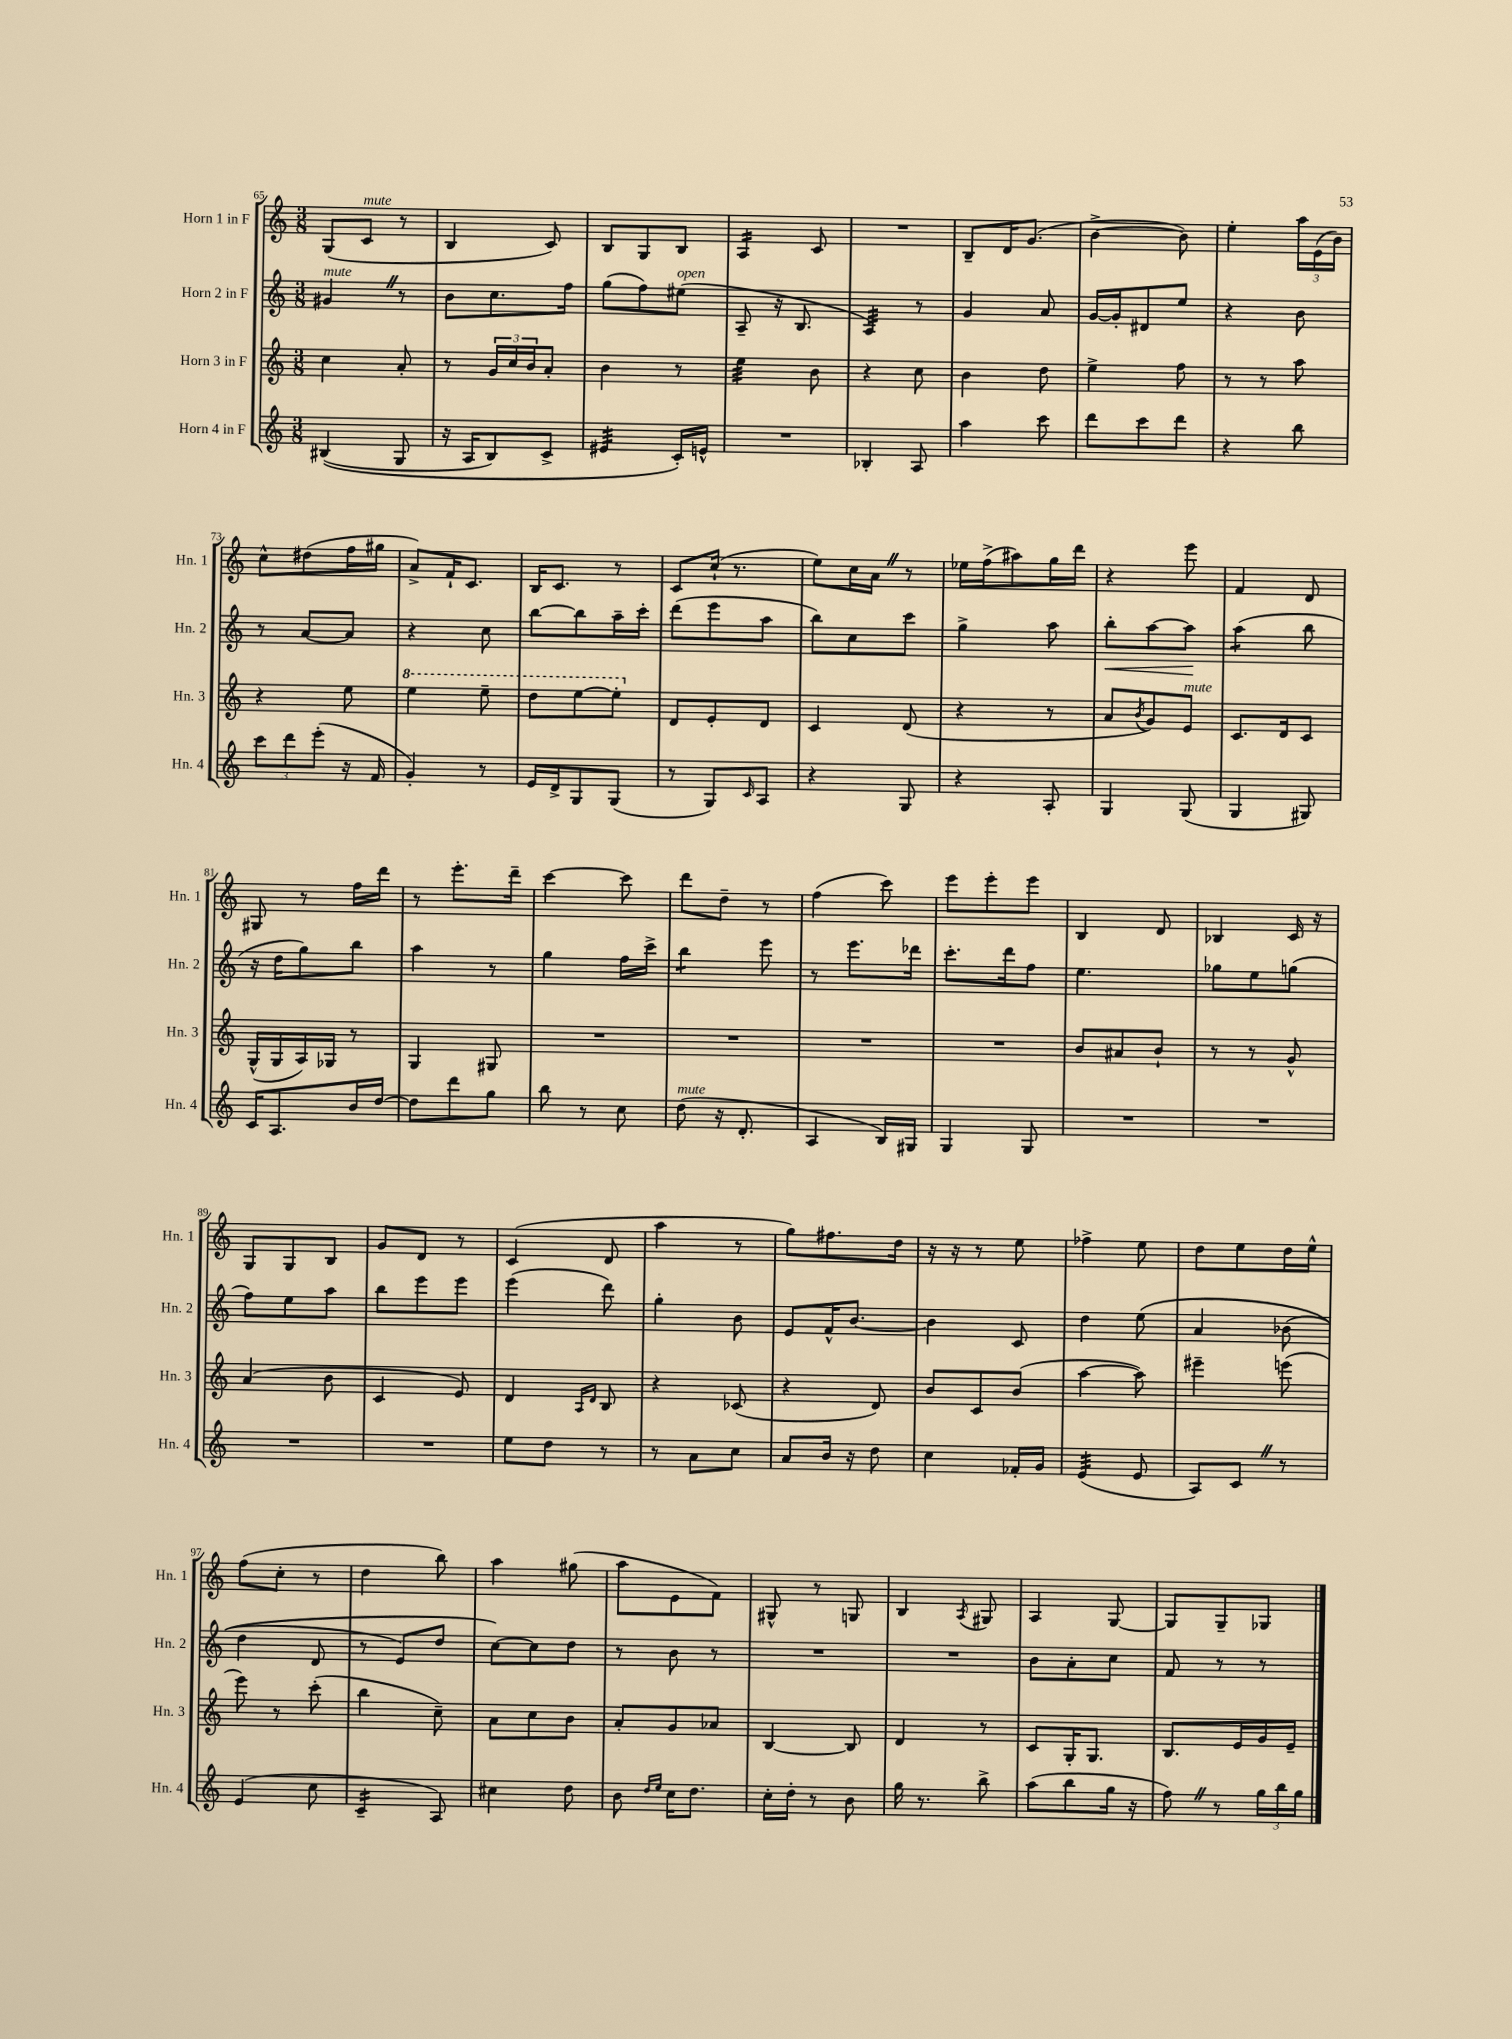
<<
\new StaffGroup <<
\new Staff = "s0" \with { instrumentName = "Horn 1 in F" shortInstrumentName = "Hn. 1" } {
    \clef treble \key c \major \numericTimeSignature \time 3/8
    g8( c'8^\markup { \italic "mute" } r8 |
    b4 c'8) |
    b8 g8 b8 |
    a4:16 c'8 |
    R4. |
    b8-- d'16 g'8.( |
    b'4~-> b'8) |
    e''4-. \tuplet 3/2 { a''16 e'16( b'16) } |
    c''8-^ dis''8( f''16 gis''16 |
    a'8->) f'16-! c'8. |
    b16 c'8. r8 |
    c'8 c''16-!( r8. |
    e''8) c''16 a'16 \once \override BreathingSign.text = \markup { \musicglyph "scripts.caesura.straight" } \breathe r8 |
    ees''16 f''16->( ais''8) g''16 d'''16 |
    r4 e'''8 |
    f'4 d'8 |
    gis8 r8 f''16 d'''16 |
    r8 e'''8.-. d'''16-- |
    c'''4~ c'''8 |
    d'''8 d''8-- r8 |
    f''4( c'''8) |
    e'''8 e'''8-. e'''8 |
    b4 d'8 |
    bes4 c'16 r16 |
    g8 g8 b8 |
    g'8 d'8 r8 |
    c'4( d'8 |
    a''4 r8 |
    g''8) fis''8. d''16 |
    r16 r16 r8 e''8 |
    fes''4-> e''8 |
    d''8 e''8 d''16 e''16-^ |
    f''8( c''8-. r8 |
    d''4 b''8) |
    a''4 gis''8( |
    a''8 e'8 f'8) |
    gis8-^ r8 g8 |
    b4 \acciaccatura { a8 } gis8 |
    a4 g8~ |
    g8 g8-- ges8 \bar "|." |
}
\new Staff = "s1" \with { instrumentName = "Horn 2 in F" shortInstrumentName = "Hn. 2" } {
    \clef treble \key c \major \numericTimeSignature \time 3/8
    gis'4^\markup { \italic "mute" } \once \override BreathingSign.text = \markup { \musicglyph "scripts.caesura.straight" } \breathe r8 |
    b'8 c''8. f''16 |
    g''8( f''8) eis''8^\markup { \italic "open" }( |
    a8-- r16 b8. |
    a4:32) r8 |
    g'4 a'8 |
    g'16~ g'16-. dis'8 e''8 |
    r4 b'8 |
    r8 a'8~ a'8 |
    r4 c''8 |
    b''8~ b''8 a''16-- c'''16-. |
    d'''8( e'''8 a''8 |
    b''8) c''8 c'''8 |
    g''4-> a''8 |
    b''8-.\< a''8~ a''8\! |
    a''4:8( b''8 |
    r16 d''16 g''8) b''8 |
    a''4 r8 |
    g''4 f''16 c'''16-> |
    b''4:8 e'''8 |
    r8 e'''8. des'''16 |
    c'''8.-. d'''16 f''8 |
    e''4. |
    ges''8 e''8 g''8( |
    f''8) e''8 a''8 |
    b''8 e'''8 e'''8 |
    e'''4( d'''8) |
    g''4-. b'8 |
    e'8 f'16-^ b'8.~ |
    b'4 c'8 |
    d''4 e''8\( |
    a'4 bes'8( |
    d''4 d'8 |
    r8 e'8) d''8 |
    c''8~\) c''8 d''8 |
    r8 b'8 r8 |
    R4. |
    R4. |
    b'8 a'8-. c''8 |
    f'8 r8 r8 \bar "|." |
}
\new Staff = "s2" \with { instrumentName = "Horn 3 in F" shortInstrumentName = "Hn. 3" } {
    \clef treble \key c \major \numericTimeSignature \time 3/8
    c''4 a'8-. |
    r8 \tuplet 3/2 { g'16 c''16 b'16 } a'8-. |
    b'4 r8 |
    e''4:32 b'8 |
    r4 c''8 |
    b'4 d''8 |
    e''4-> f''8 |
    r8 r8 a''8 |
    r4 e''8 |
    \ottava #1 e'''4 e'''8-- |
    d'''8 e'''8~ e'''8-. \ottava #0 |
    d'8 e'8-. d'8 |
    c'4 d'8( |
    r4 r8 |
    a'8 \acciaccatura { b'8 } g'8) e'8^\markup { \italic "mute" } |
    c'8. d'16 c'8 |
    g16-^( g16 a16) ges16 r8 |
    g4 gis8 |
    R4. |
    R4. |
    R4. |
    R4. |
    b'8 ais'8 b'8-! |
    r8 r8 g'8-^ |
    a'4( b'8 |
    c'4 e'8) |
    d'4 \grace { a16 d'16 } b8 |
    r4 ces'8( |
    r4 d'8) |
    b'8 c'8 b'8( |
    a''4~ a''8) |
    eis'''4-- e'''8( |
    e'''8) r8 c'''8-.( |
    b''4 c''8--) |
    a'8 c''8 b'8 |
    a'8-. g'8 aes'8 |
    b4~ b8 |
    d'4 r8 |
    c'8 g16-. g8. |
    b8. e'16 g'16 e'16-- \bar "|." |
}
\new Staff = "s3" \with { instrumentName = "Horn 4 in F" shortInstrumentName = "Hn. 4" } {
    \clef treble \key c \major \numericTimeSignature \time 3/8
    bis4(\( g8 |
    r16 a16 b8) c'8-> |
    eis'4:32 c'16-.\) e'16-^ |
    R4. |
    bes4-. a8 |
    a''4 c'''8 |
    d'''8 c'''8 d'''8 |
    r4 b''8 |
    \tuplet 3/2 { c'''8 d'''8 e'''8-.( } r16 f'16 |
    g'4-.) r8 |
    e'16 d'16-> g8 g8( |
    r8 g8) \grace { c'16 } a8 |
    r4 g8 |
    r4 a8-. |
    g4 g8( |
    g4 gis8) |
    c'16 a8. b'16 d''16~ |
    d''8 d'''8 g''8 |
    b''8 r8 c''8 |
    d''8^\markup { \italic "mute" }( r16 d'8.-. |
    a4 b16) gis16 |
    g4 g8 |
    R4. |
    R4. |
    R4. |
    R4. |
    e''8 d''8 r8 |
    r8 a'8 c''8 |
    a'8 b'16 r16 d''8 |
    c''4 fes'16-. g'16 |
    e'4:32( e'8 |
    a8) c'8 \once \override BreathingSign.text = \markup { \musicglyph "scripts.caesura.straight" } \breathe r8 |
    e'4( c''8 |
    c'4:16-- a8) |
    cis''4 d''8 |
    b'8 \grace { d''16 e''16 } c''16 d''8. |
    c''16-. d''16-. r8 b'8 |
    g''16 r8. b''8-> |
    a''8( b''8 g''16 r16 |
    f''8) \once \override BreathingSign.text = \markup { \musicglyph "scripts.caesura.straight" } \breathe r8 \tuplet 3/2 { g''16 b''16 g''16 } \bar "|." |
}
>>
>>
\layout { \context { \Score currentBarNumber = #65 } }
